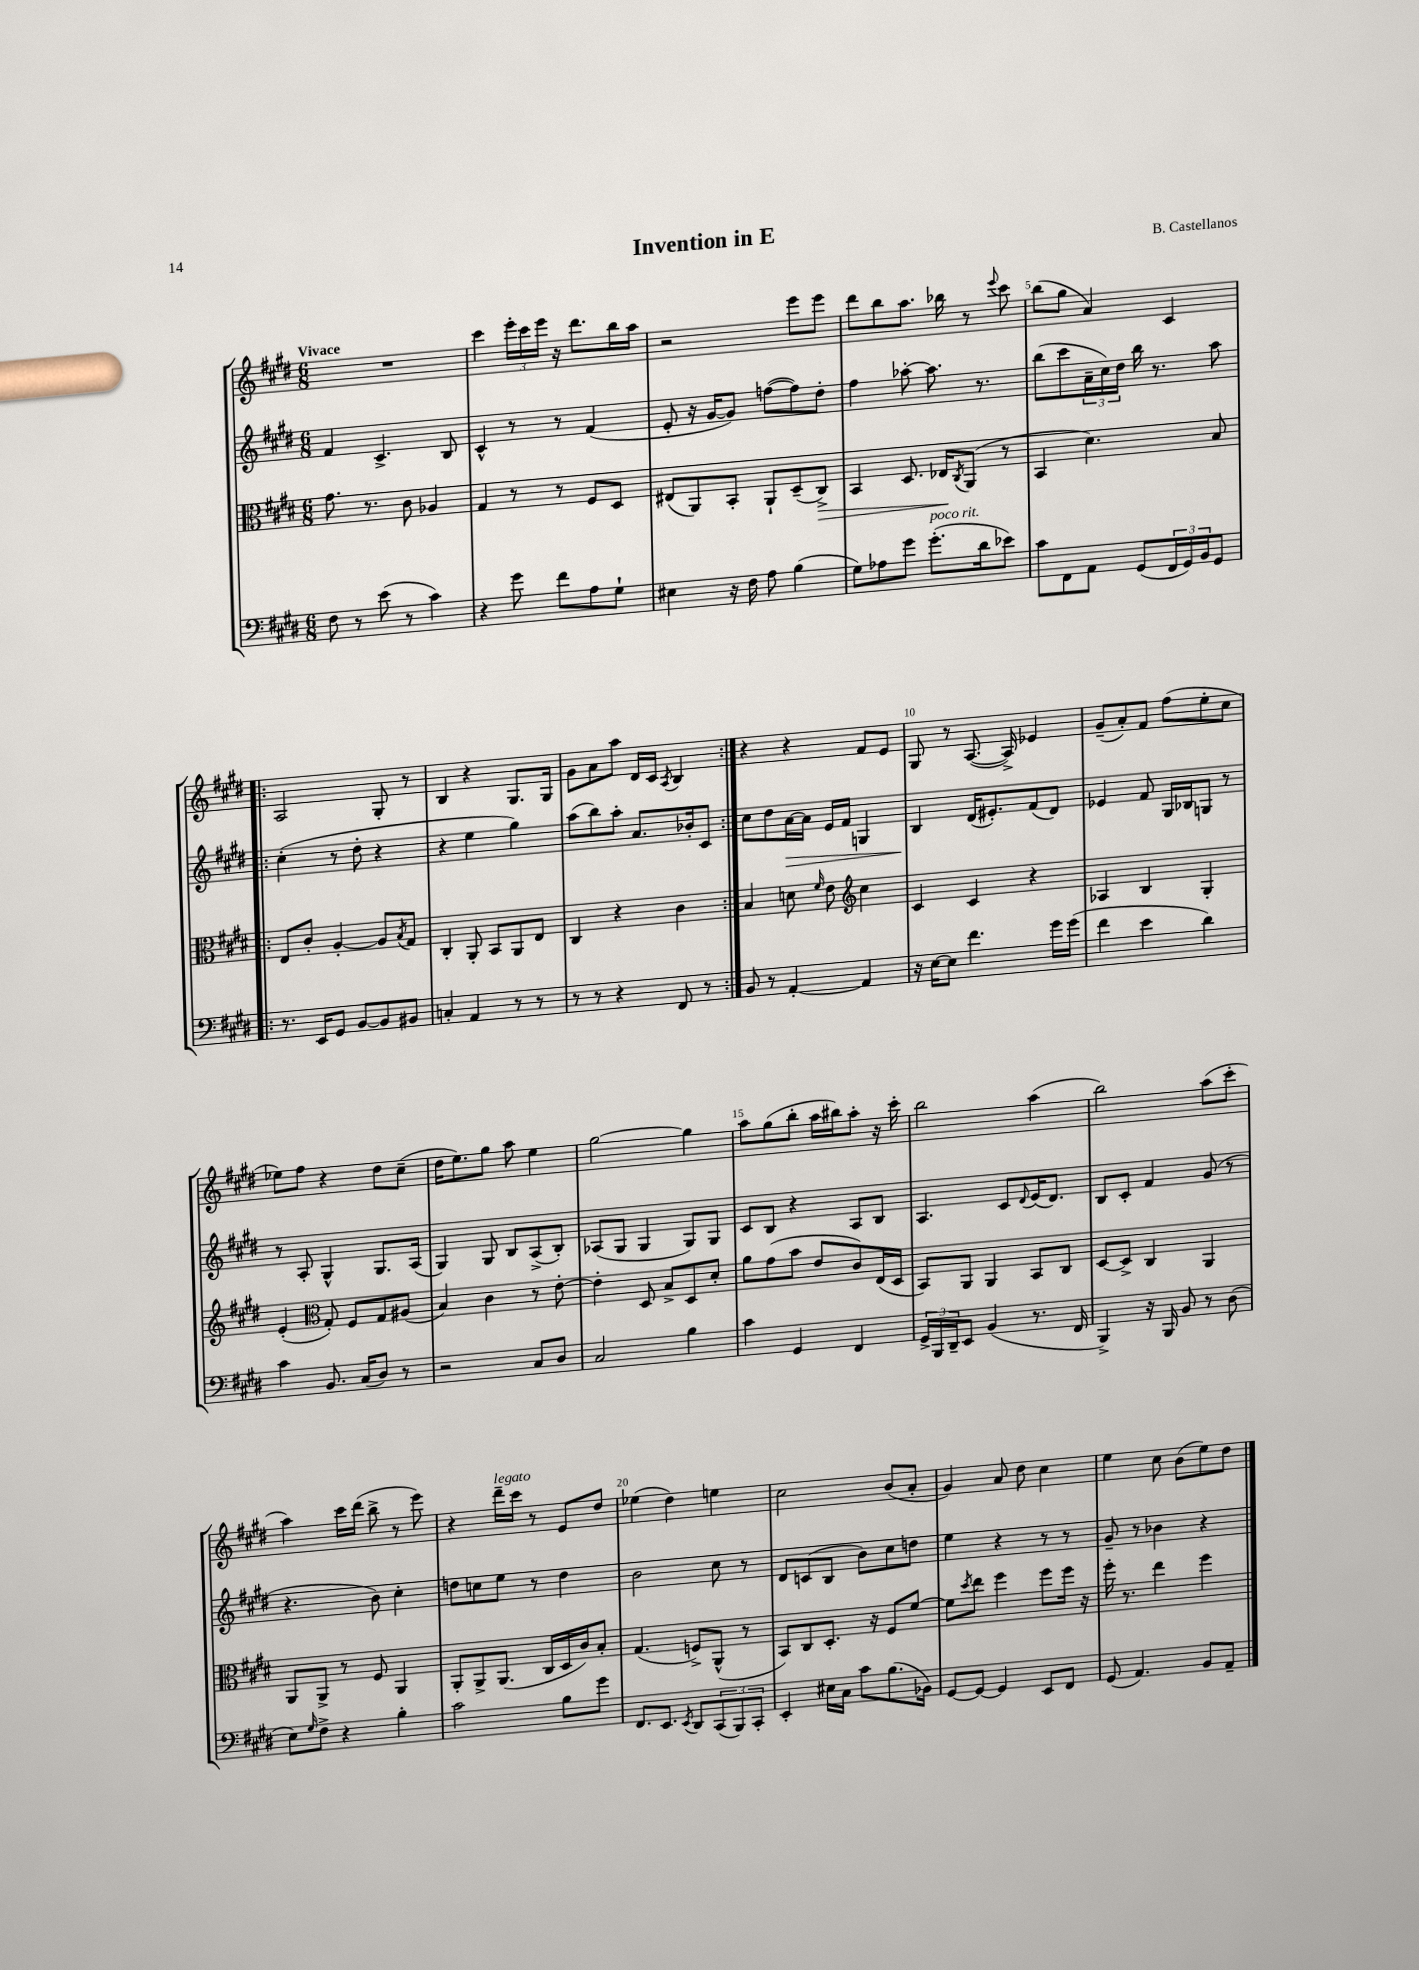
\header { title = "Invention in E" composer = "B. Castellanos" }
<<
\new StaffGroup <<
\new Staff = "s0" {
    \clef treble \key e \major \numericTimeSignature \time 6/8 \tempo "Vivace"
    R2. |
    cis'''4 \tuplet 3/2 { e'''16-. cis'''16 e'''16 } r16 dis'''8. b''16 a''16 |
    r2 e'''8 e'''8 |
    dis'''8 b''8 a''8. bes''16 r8 \appoggiatura { e'''8 } cis'''8 |
    b''8( gis''8 a'4) cis'4 |
    \repeat volta 2 { a2 gis8-. r8 |
    b4 r4 gis8. gis16 |
    gis'8 a'8 a''8 dis'16 cis'16 \acciaccatura { a8 } b4 | }
    r4 r4 fis'8 e'8 |
    gis8 r8 a8.~( a16->) ees'4 |
    gis'8--( a'8-.) fis'8 fis''8( e''8-. cis''8 |
    ees''8) fis''8 r4 dis''8 cis''8--( |
    dis''16 e''8.) gis''8 a''8 e''4 |
    gis''2~ gis''4 |
    a''8 gis''8( b''8-. a''16 bis''16) a''8-. r16 cis'''16-. |
    b''2 a''4( |
    b''2) a''8( cis'''8-. |
    a''4) cis'''16 dis'''16( b''8-> r8 e'''8) |
    r4 dis'''16--^\markup { \italic "legato" } cis'''16 r8 e'8 dis''8 |
    ees''4( dis''4) e''4 |
    cis''2 b'8( a'8-. |
    gis'4) a'8 dis''8 cis''4 |
    e''4 cis''8 b'8( e''8) dis''8 \bar "|." |
}
\new Staff = "s1" {
    \clef treble \key e \major \numericTimeSignature \time 6/8
    fis'4 cis'4.-> b8 |
    cis'4-^ r8 r8 fis'4( |
    e'8-. r16 gis'16~ gis'8) f''8~( f''8) dis''8-. |
    fis''4 aes''8~-. aes''8. r8. |
    b''8( cis'''8 \tuplet 3/2 { a'16-- cis''16) dis''16 } b''16 r8. a''8 |
    \repeat volta 2 { cis''4-.( r8 dis''8-. r4 |
    r4 e''4 gis''4) |
    a''8( b''8) a''8-. a'8. bes'16-. cis'8 | }
    cis''8 dis''8 a'16~\> a'16 e'16 fis'16 g4 |
    b4\! dis'16( eis'8.-.) fis'8( dis'8) |
    ees'4 fis'8 gis16 bes16 g8 r8 |
    r8 a8-. gis4-^ gis8. a16( |
    gis4) gis8 b8 a8->( b8-.) |
    aes8( gis8 gis4 gis8) gis8 |
    cis'8 b8 r4 a8 b8 |
    a4. cis'8 \appoggiatura { dis'8 } e'16( dis'8.) |
    b8 cis'8-. fis'4 gis'8( r8 |
    r4. b'8) cis''4-. |
    d''8 c''8 e''8 r8 d''4 |
    b'2 cis''8 r8 |
    dis'8 c'8( b8 b'8) cis''8 d''8 |
    e''4 r4 r8 r8 |
    gis'8-- r8 bes'4 r4 \bar "|." |
}
\new Staff = "s2" {
    \clef alto \key e \major \numericTimeSignature \time 6/8
    gis'8. r8. cis'8 aes4 |
    gis4 r8 r8 fis8 dis8 |
    eis8( a,8) b,8-. a,8-! dis8--( cis8->\>) |
    b,4 dis8. ees16\! \acciaccatura { cis8 } a,8( r8 |
    b,4 dis'4.) b8 |
    \repeat volta 2 { e8 cis'8-. a4~-. a8 \acciaccatura { b8 } gis8 |
    cis4-. a,8-. b,8 a,8 e8 |
    cis4 r4 cis'4 | }
    b4 d'8 \grace { fis'16 } e'8 \clef treble cis''4 |
    cis'4 cis'4 r4 |
    aes4 b4 gis4-. |
    e'4-.( \clef alto gis8-.) fis8 gis8 ais8( |
    b4) cis'4 r8 e'8~-. |
    e'4-. dis8 b8-> dis8 dis'8-. |
    a'8 gis'8( b'8 e'8 cis'8) e16( dis16 |
    b,8) a,8 a,4 b,8 cis8 |
    dis8~ dis8-> cis4 a,4 |
    a,8 a,8-> r8 fis8 a,4 |
    a,8-. a,8-> a,8.( cis16 dis16 cis'16) b8-. |
    gis4.( f8->) a,8-^( r8 |
    b,8) cis8 dis8.-. r16 fis8 fis'8~ |
    fis'8 \acciaccatura { dis''8 } e''8 fis''4 fis''8 fis''16 r16 |
    fis''16-. r8. e''4 fis''4 \bar "|." |
}
\new Staff = "s3" {
    \clef bass \key e \major \numericTimeSignature \time 6/8
    fis8 r8 e'8( r8 cis'4) |
    r4 gis'8 fis'8 a8 gis8-! |
    eis4 r16 fis16 a8 b4( |
    gis8) aes8 gis'8 gis'8.-.^\markup { \italic "poco rit." }( dis'16 ees'8) |
    cis'8 fis,8 a,8 gis,8( \tuplet 3/2 { fis,16 gis,16) b,16 } gis,8 |
    \repeat volta 2 { r8. e,16 gis,8 b,8~ b,8 bis,8 |
    c4-. a,4 r8 r8 |
    r8 r8 r4 fis,8 r8 | }
    b,8 r8 a,4~-. a,4 |
    r16 e16~ e8 fis'4. gis'16 gis'16( |
    fis'4 e'4 dis'4) |
    cis'4 b,8. cis16( dis8) r8 |
    r2 cis8 dis8 |
    cis2 b4 |
    cis'4 gis,4 fis,4 |
    \tuplet 3/2 { gis,16-> b,,16 dis,16-- } e,8 b,4( r8. fis,16 |
    b,,4->) r16 b,,16 b,8 r8 dis8( |
    e8) \grace { gis16 } fis8-> r4 b4-. |
    cis'2 b8 gis'8 |
    fis,8. e,8. \acciaccatura { e,8 } dis,8 \tuplet 3/2 { cis,8( b,,8) cis,8-. } |
    e,4-. eis16 cis16 cis'8 b8.( bes,16) |
    gis,8~ gis,8~ gis,4 e,8 fis,8 |
    gis,8( a,4.) b,8 a,8-- \bar "|." |
}
>>
>>
\layout { \context { \Score \override BarNumber.break-visibility = ##(#f #t #t) barNumberVisibility = #(every-nth-bar-number-visible 5) } }
